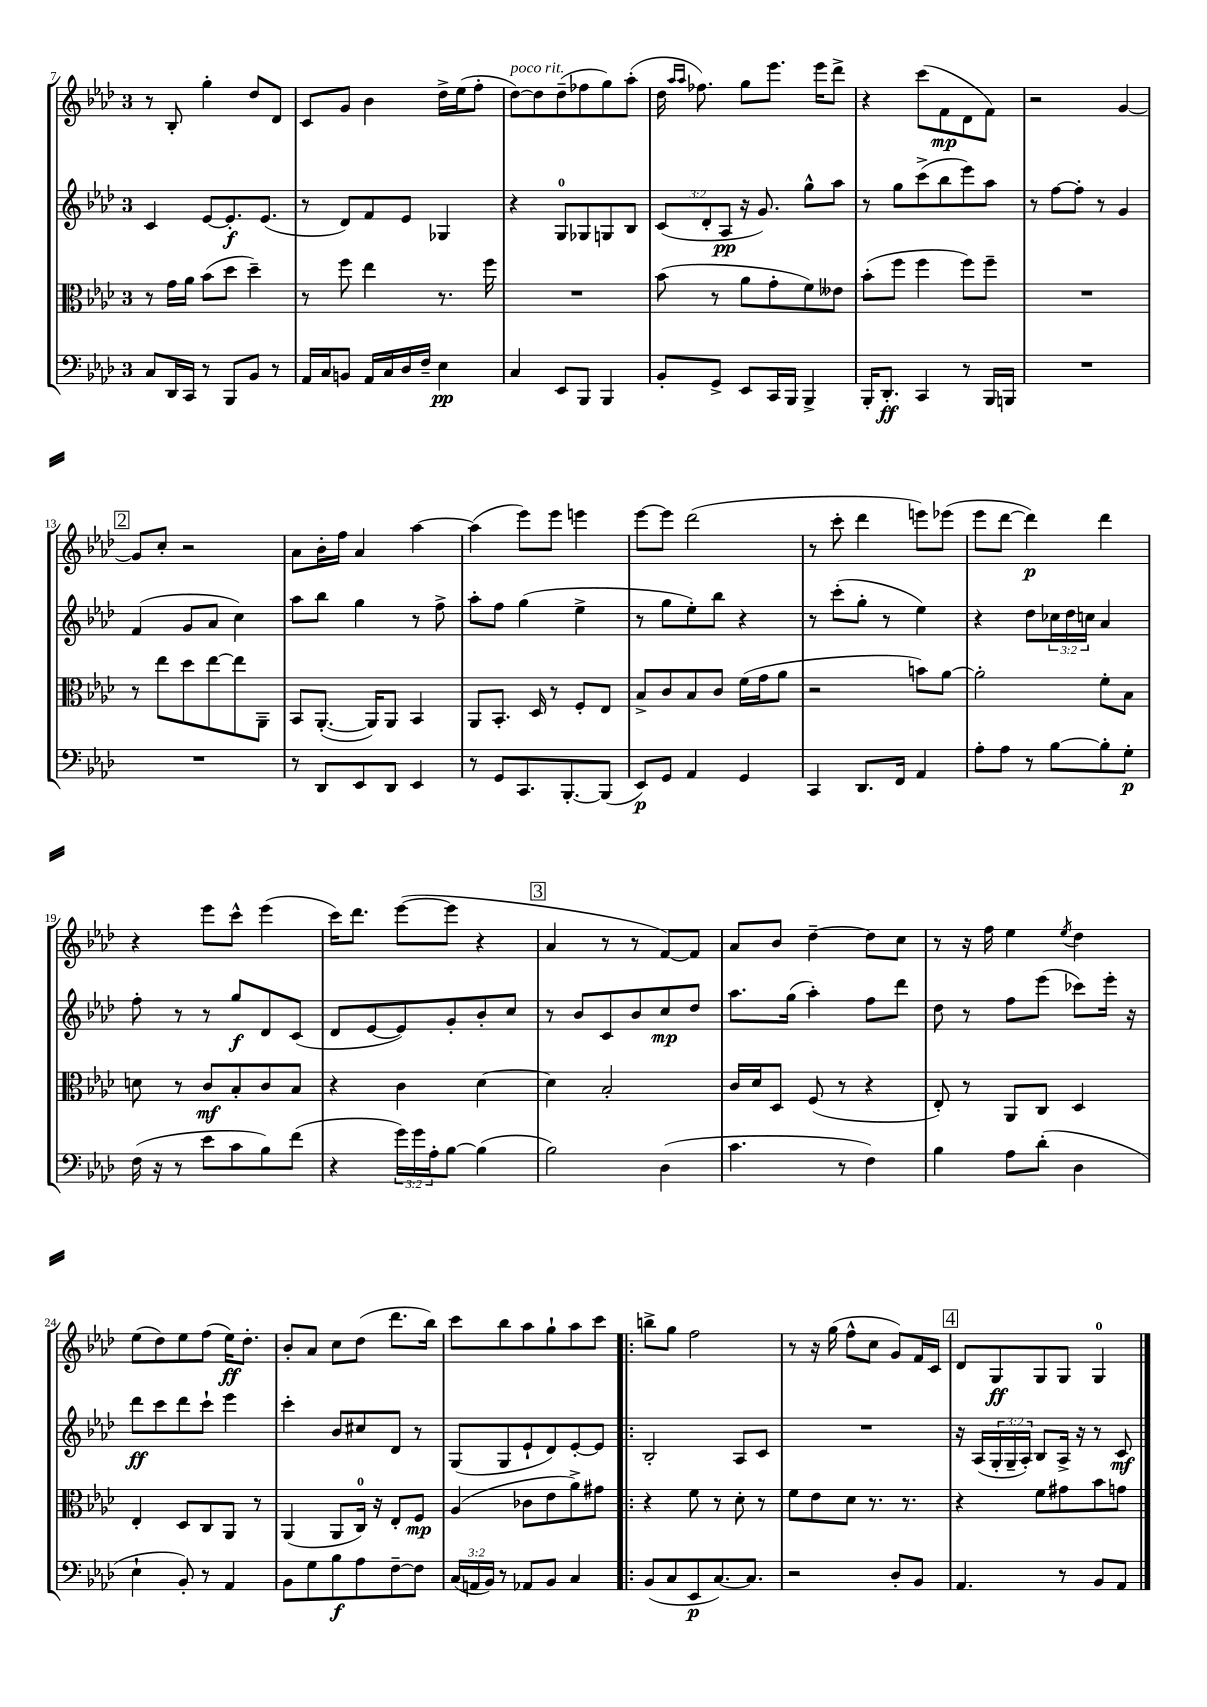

**kern	**dynam	**kern	**dynam	**kern	**dynam	**kern	**dynam
*part4	*part4	*part3	*part3	*part2	*part2	*part1	*part1
*staff4	*staff4	*staff3	*staff3	*staff2	*staff2	*staff1	*staff1
*clefF4	*	*clefC3	*	*clefG2	*	*clefG2	*
*k[b-e-a-d-]	*	*k[b-e-a-d-]	*	*k[b-e-a-d-]	*	*k[b-e-a-d-]	*
*M3/4	*	*M3/4	*	*M3/4	*	*M3/4	*
=7	=7	=7	=7	=7	=7	=7	=7
8C/L	.	8r	.	4c/	.	8r	.
16DD-/L	.	16g\LL	.	.	.	8B-'/	.
16CC/JJ	.	16a-\JJ	.	.	.	.	.
8r	.	(8b-\L	.	[8e-/L	.	4gg'\	.
8BBB-/L	.	8dd-\J	.	8.e-'/]	f	.	.
8BB-/J	.	4dd-~\)	.	.	.	8dd-/L	.
.	.	.	.	(8.e-/J	.	.	.
8r	.	.	.	.	.	8d-/J	.
=8	=8	=8	=8	=8	=8	=8	=8
16AA-/LL	.	8r	.	8r	.	8c/L	.
16C/J	.	.	.	.	.	.	.
8BBn/J	.	8ff\	.	8d-/L)	.	8g/J	.
16AA-/LL	.	4ee-\	.	8f/	.	4b-\	.
16C/	.	.	.	.	.	.	.
16D-/	.	.	.	8e-/J	.	.	.
16F~/JJ	.	.	.	.	.	.	.
4E-\	pp	8.r	.	4G-X/	.	16dd-^\LL	.
.	.	.	.	.	.	(16ee-\J	.
.	.	.	.	.	.	8ff'\J	.
.	.	16ff\	.	.	.	.	.
=9	=9	=9	=9	=9	=9	=9	=9
!	!	!	!	!	!	!LO:TX:a:i:t=poco rit.	!
4C/	.	2.r	.	4r	.	[8dd-\L)	.
.	.	.	.	.	.	8dd-\]	.
8EE-/L	.	.	.	8G/L	.	(8dd-~\	.
8BBB-/J	.	.	.	8G-X/	.	8ff-X\	.
4BBB-/	.	.	.	8Gn/	.	8gg\)	.
.	.	.	.	8B-/J	.	(8aa-'\J	.
=10	=10	=10	=10	=10	=10	=10	=10
8BB-'/L	.	(8b-\	.	(12c/L	.	16dd-\	.
.	.	.	.	.	.	16qqaa-/LL	.
.	.	.	.	.	.	16qqaa-/JJ	.
.	.	.	.	.	.	8.ff-X\)	.
.	.	.	.	12d-'/	.	.	.
8GG^/J	.	8r	.	.	.	.	.
.	.	.	.	12A-/J	pp	.	.
8EE-/L	.	8a-\L	.	16r	.	8gg\L	.
.	.	.	.	8.g/)	.	.	.
16CC/L	.	8g'\	.	.	.	8.eee-\J	.
16BBB-/JJ	.	.	.	.	.	.	.
4BBB-^/	.	8f\)	.	8gg^^\L	.	.	.
.	.	.	.	.	.	16eee-\KL	.
.	.	8e--X\J	.	8aa-\J	.	8ddd-^\J	.
=11	=11	=11	=11	=11	=11	=11	=11
16BBB-'/KL	.	(8b-'\L	.	8r	.	4r	.
8.DD-'/J	ff	.	.	.	.	.	.
.	.	8ff\J	.	8gg\L	.	.	.
4CC/	.	4ff\	.	(8ccc^\	.	(8ccc\L	.
.	.	.	.	8bb-\	.	8f\	mp
8r	.	8ff\L)	.	8eee-\)	.	8d-\	.
16BBB-/LL	.	8ff~\J	.	8aa-\J	.	8f\J)	.
16BBBn/JJ	.	.	.	.	.	.	.
=12	=12	=12	=12	=12	=12	=12	=12
2.r	.	2.r	.	8r	.	2r	.
.	.	.	.	[8ff\L	.	.	.
.	.	.	.	8ff'\J]	.	.	.
.	.	.	.	8r	.	.	.
.	.	.	.	4g/	.	[4g/	.
!!LO:LB:g=z
!!LO:REH:place=s1:t=2
=13	=13	=13	=13	=13	=13	=13	=13
2.r	.	8r	.	(4f/	.	8g/L]	.
.	.	8ee-\L	.	.	.	8cc'/J	.
.	.	8dd-\	.	8g/L	.	2r	.
.	.	[8ee-\	.	8a-/J	.	.	.
.	.	8ee-\]	.	4cc\)	.	.	.
.	.	8AA-~\J	.	.	.	.	.
=14	=14	=14	=14	=14	=14	=14	=14
8r	.	8BB-/L	.	8aa-\L	.	8a-\L	.
8DD-/L	.	([8.AA-'/J	.	8bb-\J	.	16b-'\L	.
.	.	.	.	.	.	16ff\JJ	.
8EE-/	.	.	.	4gg\	.	4a-/	.
.	.	16AA-/KL])	.	.	.	.	.
8DD-/J	.	8AA-/J	.	.	.	.	.
4EE-/	.	4BB-/	.	8r	.	[4aa-\	.
.	.	.	.	8ff^\	.	.	.
=15	=15	=15	=15	=15	=15	=15	=15
8r	.	8AA-/L	.	8aa-'\L	.	(4aa-\]	.
8GG/L	.	8.BB-'/J	.	8ff\J	.	.	.
8.CC/	.	.	.	(4gg\	.	8eee-\L)	.
.	.	16D-/	.	.	.	.	.
.	.	8r	.	.	.	8eee-\J	.
[8.BBB-'/	.	.	.	.	.	.	.
.	.	8F'/L	.	4ee-^\	.	4eeen\	.
(8BBB-/J]	.	8E-/J	.	.	.	.	.
=16	=16	=16	=16	=16	=16	=16	=16
8EE-/L)	p	8B-^/L	.	8r	.	[8eee-\L	.
8GG/J	.	8c/	.	8gg\L	.	8eee-\J]	.
4AA-/	.	8B-/	.	8ee-'\)	.	(2ddd-\	.
.	.	8c/J	.	8bb-\J	.	.	.
4GG/	.	(16f\LL	.	4r	.	.	.
.	.	16g\J	.	.	.	.	.
.	.	8a-\J	.	.	.	.	.
=17	=17	=17	=17	=17	=17	=17	=17
4CC/	.	2r	.	8r	.	8r	.
.	.	.	.	(8ccc'\L	.	8ccc'\	.
8.DD-/L	.	.	.	8gg'\J	.	4ddd-\	.
.	.	.	.	8r	.	.	.
16FF/Jk	.	.	.	.	.	.	.
4AA-/	.	8bn\L)	.	4ee-\)	.	8eeen\L)	.
.	.	[8a-\J	.	.	.	(8eee-X\J	.
=18	=18	=18	=18	=18	=18	=18	=18
8A-'\L	.	2a-'\]	.	4r	.	8eee-\L	.
8A-\J	.	.	.	.	.	[8ddd-\J	.
8r	.	.	.	8dd-\L	.	4ddd-\])	p
[8B-\L	.	.	.	24cc-X\L	.	.	.
.	.	.	.	24dd-\	.	.	.
.	.	.	.	24ccn\JJ	.	.	.
8B-'\]	.	8f'\L	.	4a-/	.	4ddd-\	.
8G'\J	p	8B-\J	.	.	.	.	.
!!LO:LB:g=z
=19	=19	=19	=19	=19	=19	=19	=19
(16F\	.	8dn\	.	8ff'\	.	4r	.
16r	.	.	.	.	.	.	.
8r	.	8r	.	8r	.	.	.
8e-\L	.	8c/L	mf	8r	.	8eee-\L	.
8c\	.	8B-'/	.	8gg/L	f	8ccc^^\J	.
8B-\)	.	8c/	.	8d-/	.	(4eee-\	.
(8f\J	.	8B-/J	.	(8c/J	.	.	.
=20	=20	=20	=20	=20	=20	=20	=20
4r	.	4r	.	8d-/L	.	16ccc\KL)	.
.	.	.	.	.	.	8.ddd-\J	.
.	.	.	.	[8e-/	.	.	.
24g\LL)	.	4c\	.	8e-/])	.	([8eee-\L	.
24g\	.	.	.	.	.	.	.
24A-'\J	.	.	.	.	.	.	.
[8B-\J	.	.	.	8g'/	.	8eee-\J]	.
(4B-\]	.	[4d-\	.	8b-'/	.	4r	.
.	.	.	.	8cc/J	.	.	.
!!LO:REH:place=s1:t=3
=21	=21	=21	=21	=21	=21	=21	=21
2B-\)	.	4d-\]	.	8r	.	4a-/	.
.	.	.	.	8b-/L	.	.	.
.	.	2B-'/	.	8c/	.	8r	.
.	.	.	.	8b-/	.	8r	.
(4D-\	.	.	.	8cc/	mp	[8f/L)	.
.	.	.	.	8dd-/J	.	8f/J]	.
=22	=22	=22	=22	=22	=22	=22	=22
4.c\	.	16c/LL	.	8.aa-\L	.	8a-/L	.
.	.	16d-/J	.	.	.	.	.
.	.	8D-/J	.	.	.	8b-/J	.
.	.	.	.	(16gg\Jk	.	.	.
.	.	(8F/	.	4aa-'\)	.	[4dd-~\	.
8r	.	8r	.	.	.	.	.
4F\)	.	4r	.	8ff\L	.	8dd-\L]	.
.	.	.	.	8ddd-\J	.	8cc\J	.
=23	=23	=23	=23	=23	=23	=23	=23
4B-\	.	8E-'/)	.	8dd-\	.	8r	.
.	.	8r	.	8r	.	16r	.
.	.	.	.	.	.	16ff\	.
8A-\L	.	8AA-/L	.	8ff\L	.	4ee-\	.
(8d-'\J	.	8C/J	.	(8eee-\J	.	.	.
.	.	.	.	.	.	8qee-/	.
4D-\	.	4D-/	.	8ccc-X\L)	.	4dd-\	.
.	.	.	.	16eee-'\Jk	.	.	.
.	.	.	.	16r	.	.	.
!!LO:LB:g=z
=24	=24	=24	=24	=24	=24	=24	=24
4E-`\	.	4E-'/	.	8ddd-\L	ff	(8ee-\L	.
.	.	.	.	8ccc\	.	8dd-\)	.
8BB-'/)	.	8D-/L	.	8ddd-\	.	8ee-\	.
8r	.	8C/	.	8ccc`\J	.	(8ff\J	.
4AA-/	.	8AA-/J	.	4eee-\	.	16ee-\KL)	ff
.	.	.	.	.	.	8.dd-'\J	.
.	.	8r	.	.	.	.	.
=25	=25	=25	=25	=25	=25	=25	=25
8BB-\L	.	(4AA-/	.	4ccc'\	.	8b-'/L	.
8G\	.	.	.	.	.	8a-/J	.
8B-\	f	8AA-/L	.	8b-/L	.	8cc\L	.
8A-\	.	16C/Jk)	.	8cc#X/	.	(8dd-\J	.
.	.	16r	.	.	.	.	.
[8F~\	.	8E-'/L	.	8d-/J	.	8.ddd-\L	.
8F\J]	.	8F/J	mp	8r	.	.	.
.	.	.	.	.	.	16bb-\Jk)	.
=26	=26	=26	=26	=26	=26	=26	=26
(24C/LL	.	(4A-/	.	(8G/L	.	8ccc\L	.
24AAn/	.	.	.	.	.	.	.
24BB-/JJ)	.	.	.	.	.	.	.
8r	.	.	.	8G/	.	8bb-\	.
8AA-X/L	.	8c-X\L	.	8e-`/	.	8aa-\	.
8BB-/J	.	8e-\	.	8d-/)	.	8gg`\	.
4C/	.	8a-^\)	.	[8e-'/	.	8aa-\	.
.	.	8g#X\J	.	8e-/J]	.	8ccc\J	.
=27!|:	=27!|:	=27!|:	=27!|:	=27!|:	=27!|:	=27!|:	=27!|:
(8BB-/L	.	4r	.	2B-'/	.	8bbn^\L	.
8C/	.	.	.	.	.	8gg\J	.
8EE-/	p	8f\	.	.	.	2ff\	.
[8.C/)	.	8r	.	.	.	.	.
.	.	8d-'\	.	8A-/L	.	.	.
8.C/J]	.	.	.	.	.	.	.
.	.	8r	.	8c/J	.	.	.
=28	=28	=28	=28	=28	=28	=28	=28
2r	.	8f\L	.	2.r	.	8r	.
.	.	8e-\	.	.	.	16r	.
.	.	.	.	.	.	(16gg\	.
.	.	8d-\J	.	.	.	8ff^^\L	.
.	.	8.r	.	.	.	8cc\J	.
8D-'/L	.	.	.	.	.	8g/L)	.
.	.	8.r	.	.	.	.	.
8BB-/J	.	.	.	.	.	16f/L	.
.	.	.	.	.	.	16c/JJ	.
!!LO:REH:place=s1:t=4
=29	=29	=29	=29	=29	=29	=29	=29
4.AA-/	.	4r	.	16r	.	8d-/L	.
.	.	.	.	(16A-/LL	.	.	.
.	.	.	.	24G'/	.	8G/	ff
.	.	.	.	24G~/	.	.	.
.	.	.	.	24A-'/JJ)	.	.	.
.	.	8f\L	.	8B-/L	.	8G/	.
8r	.	8g#X\	.	16A-^/Jk	.	8G/J	.
.	.	.	.	16r	.	.	.
8BB-/L	.	8b-\	.	8r	.	4G/	.
8AA-/J	.	8gn\J	.	8c/	mf	.	.
==	==	==	==	==	==	==	==
*-	*-	*-	*-	*-	*-	*-	*-
